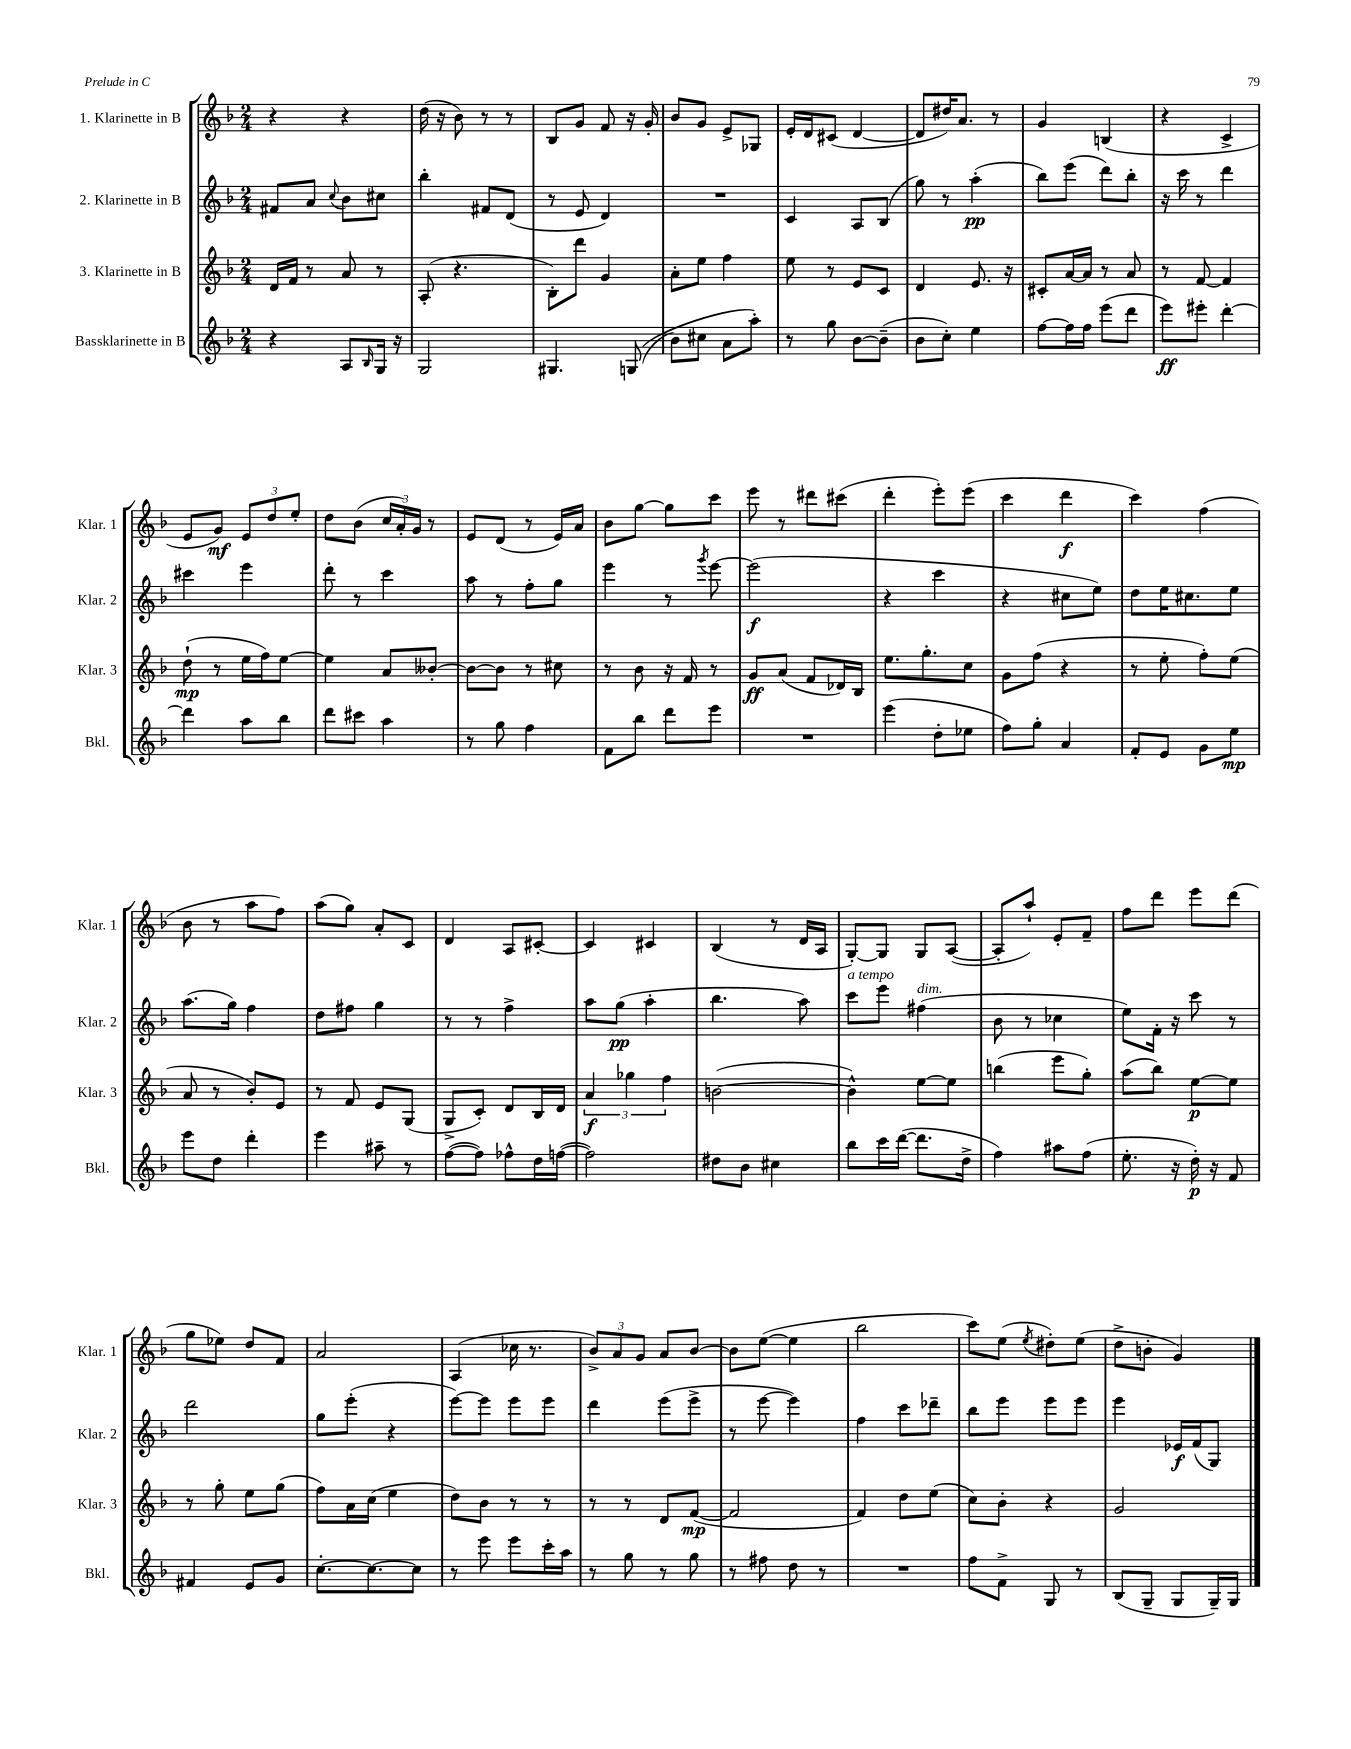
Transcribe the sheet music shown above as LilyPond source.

<<
\new StaffGroup <<
\new Staff = "s0" \with { instrumentName = "1. Klarinette in B" shortInstrumentName = "Klar. 1" } {
    \clef treble \key f \major \numericTimeSignature \time 2/4
    r4 r4 |
    d''16( r16 bes'8) r8 r8 |
    bes8 g'8 f'8 r16 g'16-. |
    bes'8 g'8 e'8-> ges8 |
    e'16-. d'16 cis'8( d'4~ |
    d'8 dis''16) a'8. r8 |
    g'4 b4( |
    r4 c'4-> |
    e'8 g'8\mf) \tuplet 3/2 { e'8 d''8 e''8-. } |
    d''8 bes'8( \tuplet 3/2 { c''16 a'16-.) g'16 } r8 |
    e'8 d'8( r8 e'16) a'16 |
    bes'8 g''8~ g''8 c'''8 |
    e'''8 r8 dis'''8 cis'''8( |
    d'''4-. e'''8-.) e'''8( |
    c'''4 d'''4\f |
    c'''4) f''4( |
    bes'8 r8 a''8 f''8) |
    a''8( g''8) a'8-. c'8 |
    d'4 a8 cis'8~-. |
    cis'4 cis'4 |
    bes4( r8 d'16 a16 |
    g8~-.) g8 g8 a8~( |
    a8-. a''8-!) e'8-. f'8-- |
    f''8 d'''8 e'''8 d'''8( |
    g''8 ees''8) d''8 f'8 |
    a'2 |
    a4( ces''16 r8. |
    \tuplet 3/2 { bes'8->) a'8 g'8 } a'8 bes'8~ |
    bes'8 e''8~( e''4 |
    bes''2 |
    c'''8) e''8( \acciaccatura { e''8 } dis''8-.) e''8( |
    d''8-> b'8-. g'4) \bar "|." |
}
\new Staff = "s1" \with { instrumentName = "2. Klarinette in B" shortInstrumentName = "Klar. 2" } {
    \clef treble \key f \major \numericTimeSignature \time 2/4
    fis'8 a'8 \appoggiatura { c''8 } bes'8 cis''8 |
    bes''4-. fis'8 d'8( |
    r8 e'8 d'4) |
    R2 |
    c'4 a8 bes8( |
    g''8) r8 a''4-.\pp( |
    bes''8) e'''8( d'''8) bes''8-. |
    r16 c'''16 r8 d'''4 |
    cis'''4 e'''4 |
    d'''8-. r8 c'''4 |
    a''8 r8 f''8-. g''8 |
    e'''4 r8 \acciaccatura { g'''8 } e'''8~ |
    e'''2\f( |
    r4 c'''4 |
    r4 cis''8 e''8) |
    d''8 e''16 cis''8. e''8 |
    a''8.( g''16) f''4 |
    d''8 fis''8 g''4 |
    r8 r8 f''4-> |
    a''8 g''8\pp( a''4-. |
    bes''4. a''8) |
    c'''8^\markup { \italic "a tempo" } e'''8 fis''4^\markup { \italic "dim." }( |
    bes'8 r8 ces''4 |
    e''8) f'16-. r16 c'''8 r8 |
    d'''2 |
    g''8 e'''8-.( r4 |
    e'''8~) e'''8 e'''8 e'''8 |
    d'''4 e'''8( e'''8-> |
    r8 e'''8~ e'''4) |
    f''4 c'''8 des'''8-- |
    bes''8 e'''8 e'''8 e'''8 |
    e'''4 ees'16\f f'16( g8) \bar "|." |
}
\new Staff = "s2" \with { instrumentName = "3. Klarinette in B" shortInstrumentName = "Klar. 3" } {
    \clef treble \key f \major \numericTimeSignature \time 2/4
    d'16 f'16 r8 a'8 r8 |
    a8-.( r4. |
    bes8-.) d'''8 g'4 |
    a'8-. e''8 f''4 |
    e''8 r8 e'8 c'8 |
    d'4 e'8. r16 |
    cis'8-. a'16~ a'16 r8 a'8 |
    r8 f'8~ f'4 |
    d''8-!\mp( r8 e''16 f''16) e''8~ |
    e''4 a'8 beses'8~-. |
    beses'8~ beses'8 r8 cis''8 |
    r8 bes'8 r16 f'16 r8 |
    g'8\ff a'8( f'8 des'16) bes16 |
    e''8. g''8.-. c''8 |
    g'8 f''8( r4 |
    r8 e''8-. f''8-.) e''8( |
    a'8 r8 bes'8-.) e'8 |
    r8 f'8 e'8 g8( |
    g8-> c'8-.) d'8 bes16 d'16 |
    \tuplet 3/2 { a'4\f ges''4 f''4 } |
    b'2~( |
    b'4-^) e''8~ e''8 |
    b''4( e'''8 g''8-.) |
    a''8( bes''8) e''8~\p e''8 |
    r8 g''8-. e''8 g''8( |
    f''8) a'16 c''16( e''4 |
    d''8) bes'8 r8 r8 |
    r8 r8 d'8 f'8~\mp( |
    f'2 |
    f'4) d''8 e''8( |
    c''8) bes'8-. r4 |
    g'2 \bar "|." |
}
\new Staff = "s3" \with { instrumentName = "Bassklarinette in B" shortInstrumentName = "Bkl." } {
    \clef treble \key f \major \numericTimeSignature \time 2/4
    r4 a8 \grace { bes16 } g16 r16 |
    g2 |
    gis4. g8(\( |
    bes'8) cis''8 a'8 a''8-.\) |
    r8 g''8 bes'8~ bes'8--( |
    bes'8 c''8-.) e''4 |
    f''8~ f''16 f''16 e'''8( d'''8 |
    e'''8\ff) eis'''8-. d'''4~-. |
    d'''4 a''8 bes''8 |
    d'''8 cis'''8 a''4 |
    r8 g''8 f''4 |
    f'8 bes''8 d'''8 e'''8 |
    R2 |
    e'''4( d''8-. ees''8 |
    f''8) g''8-. a'4 |
    f'8-. e'8 g'8 e''8\mp |
    e'''8 d''8 d'''4-. |
    e'''4 ais''8-- r8 |
    f''8~( f''8) fes''8-^ d''16 f''16~( |
    f''2) |
    dis''8 bes'8 cis''4 |
    bes''8 c'''16 d'''16~( d'''8. d''16-> |
    f''4) ais''8 f''8( |
    e''8.-. r16 d''16-.\p) r16 f'8 |
    fis'4 e'8 g'8 |
    c''8.~-. c''8.~ c''8 |
    r8 e'''8 e'''8 c'''16-. a''16 |
    r8 g''8 r8 g''8 |
    r8 fis''8 d''8 r8 |
    R2 |
    f''8 f'8-> g8 r8 |
    bes8( g8-- g8 g16--) g16 \bar "|." |
}
>>
>>
\layout { \context { \Score \remove "Bar_number_engraver" } }
